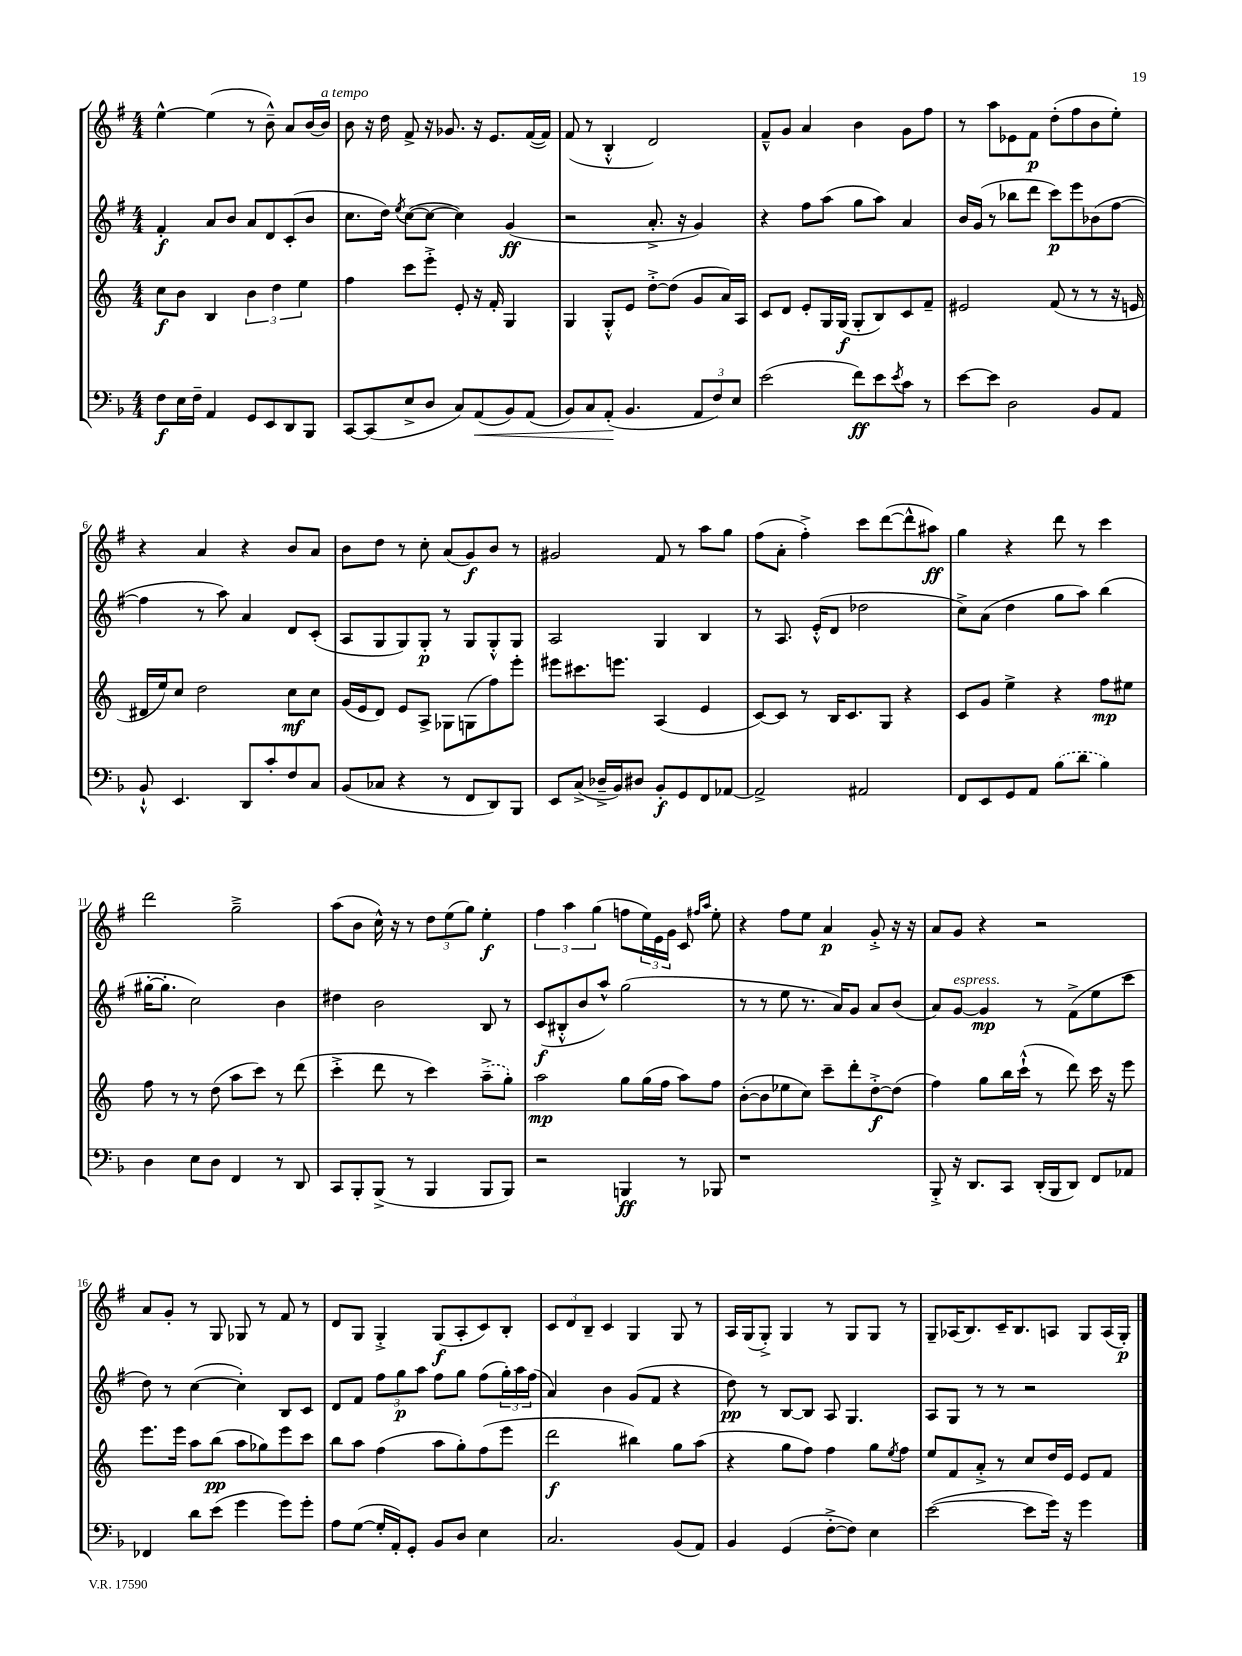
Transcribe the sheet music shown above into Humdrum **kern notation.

**kern	**dynam	**kern	**dynam	**kern	**dynam	**kern	**dynam
*part4	*part4	*part3	*part3	*part2	*part2	*part1	*part1
*staff4	*staff4	*staff3	*staff3	*staff2	*staff2	*staff1	*staff1
*clefF4	*	*clefG2	*	*clefG2	*	*clefG2	*
*k[b-]	*	*k[]	*	*k[f#]	*	*k[f#]	*
*M4/4	*	*M4/4	*	*M4/4	*	*M4/4	*
=1	=1	=1	=1	=1	=1	=1	=1
8F\L	f	8cc\L	f	4f#'/	f	[4ee^^\	.
16E\L	.	8b\J	.	.	.	.	.
16F~\JJ	.	.	.	.	.	.	.
4AA/	.	4B/	.	8a/L	.	(4ee\]	.
.	.	.	.	8b/J	.	.	.
8GG/L	.	6b\	.	8a/L	.	8r	.
8EE/	.	.	.	8d/	.	8b~^^\)	.
.	.	6dd\	.	.	.	.	.
8DD/	.	.	.	(8c'/	.	8a/L	.
.	.	6ee\	.	.	.	.	.
8BBB-/J	.	.	.	8b/J	.	[16b/L	.
!	!	!	!	!	!	!LO:TX:a:i:t=a tempo	!
.	.	.	.	.	.	16b/JJ]	.
=2	=2	=2	=2	=2	=2	=2	=2
[8CC/L	.	4ff\	.	8.cc\L	.	8b\	.
(8CC/]	.	.	.	.	.	16r	.
.	.	.	.	16dd\Jk)	.	16dd\	.
.	.	.	.	8qee/	.	.	.
8E^/	.	8ccc\L	.	([8cc\L	.	8f#^/	.
8D/J	.	8eee'^\J	.	8cc\J_	.	16r	.
.	.	.	.	.	.	8.g-X/	.
8C/L)	.	8e'/	.	4cc\])	.	.	.
!	!LO:HP:b	!	!	!	!	!	!
(8AA/	<	16r	.	.	.	16r	.
.	.	16f'/	.	.	.	8.e/L	.
8BB-/)	.	4G/	.	(4g/	ff	.	.
(8AA/J	.	.	.	.	.	([16f#/L	.
.	.	.	.	.	.	16f#/JJ])	.
=3	=3	=3	=3	=3	=3	=3	=3
8BB-/L)	.	4G/	.	2r	.	(8f#/	.
8C/	.	.	.	.	.	8r	.
(8AA'/J	.	8G'^^/L	.	.	.	4B'^^/	.
4.BB-/	[	8e/J	.	.	.	.	.
.	.	[8dd'^\L	.	8.a'^/	.	2d/)	.
.	.	(8dd\J]	.	.	.	.	.
.	.	.	.	16r	.	.	.
12AA/L	.	8g/L	.	4g/)	.	.	.
12F/)	.	.	.	.	.	.	.
.	.	16a/L)	.	.	.	.	.
12E/J	.	.	.	.	.	.	.
.	.	16A/JJ	.	.	.	.	.
=4	=4	=4	=4	=4	=4	=4	=4
(2e\	.	8c/L	.	4r	.	8f#~^^/L	.
.	.	8d/J	.	.	.	8g/J	.
.	.	8e'/L	.	8ff#\L	.	4a/	.
.	.	16G/L	.	(8aa\J	.	.	.
.	.	(16G/JJ	f	.	.	.	.
8f\L)	ff	8G'/L	.	8gg\L	.	4b\	.
8e\	.	8B/)	.	8aa\J)	.	.	.
8qe/	.	.	.	.	.	.	.
8c\J	.	8c/	.	4a/	.	8g\L	.
8r	.	8f~/J	.	.	.	8ff#\J	.
=5	=5	=5	=5	=5	=5	=5	=5
[8e\L	.	2e#X/	.	16b/LL	.	8r	.
.	.	.	.	(16g/JJ	.	.	.
8e\J]	.	.	.	8r	.	8aa\L	.
2D\	.	.	.	8bb-X\L	.	8e-X\	.
.	.	.	.	8ddd\J	.	8f#\J	p
.	.	(8f/	.	8ccc\L)	p	(8dd'\L	.
.	.	8r	.	8eee\	.	8ff#\	.
8BB-/L	.	8r	.	(8b-X\	.	8b\	.
8AA/J	.	16r	.	[8ff#\J	.	8ee'\J)	.
.	.	16en/	.	.	.	.	.
!!LO:LB:g=z
=6	=6	=6	=6	=6	=6	=6	=6
8BB-`^^/	.	16d#X/LL	.	4ff#\]	.	4r	.
.	.	16ee/J)	.	.	.	.	.
4.EE/	.	8cc/J	.	.	.	.	.
.	.	2dd\	.	8r	.	4a/	.
.	.	.	.	8aa\)	.	.	.
8DD/L	.	.	.	4a/	.	4r	.
8c'/	.	.	.	.	.	.	.
8F/	.	8cc\L	mf	8d/L	.	8b/L	.
8C/J	.	8cc\J	.	(8c'/J	.	8a/J	.
=7	=7	=7	=7	=7	=7	=7	=7
(8BB-/L	.	(16g/LL	.	8A/L	.	8b\L	.
.	.	16e/J	.	.	.	.	.
8C-X/J	.	8d/J)	.	8G/	.	8dd\J	.
4r	.	8e/L	.	8G/)	.	8r	.
.	.	8A^/J	.	8G'/J	p	8cc'\	.
8r	.	8G-X\L	.	8r	.	(8a/L	.
8FF/L	.	(8Gn\	.	8G/L	.	8g/)	f
8DD/)	.	8ff\)	.	8G'^^/	.	8b/J	.
8BBB-/J	.	8eee'\J	.	8G/J	.	8r	.
=8	=8	=8	=8	=8	=8	=8	=8
8EE/L	.	8eee#X\L	.	2A/	.	2g#X/	.
(8C^/J	.	8.ccc#X\	.	.	.	.	.
16D-X~^/LL	.	.	.	.	.	.	.
16BB-/J)	.	8.eeen\J	.	.	.	.	.
8D#X/J	.	.	.	.	.	.	.
8BB-'/L	f	(4A/	.	4G/	.	8f#/	.
8GG/	.	.	.	.	.	8r	.
8FF/	.	4e/	.	4B/	.	8aa\L	.
[8AA-X/J	.	.	.	.	.	8gg\J	.
=9	=9	=9	=9	=9	=9	=9	=9
2AA-^/]	.	[8c/L)	.	8r	.	(8ff#\L	.
.	.	8c/J]	.	8.A/	.	8a'\J	.
.	.	8r	.	.	.	4ff#'^\)	.
.	.	.	.	(16e'^^/KL	.	.	.
.	.	16B/KL	.	8d/J	.	.	.
.	.	8.c/	.	.	.	.	.
2AA#X/	.	.	.	2dd-X\	.	8ccc\L	.
.	.	8G/J	.	.	.	([8ddd\	.
.	.	4r	.	.	.	8ddd^^\]	.
.	.	.	.	.	.	8aa#X\J)	ff
=10	=10	=10	=10	=10	=10	=10	=10
8FF/L	.	8c/L	.	8cc^\L)	.	4gg\	.
8EE/	.	8g/J	.	(8a\J	.	.	.
8GG/	.	4ee^\	.	4dd\	.	4r	.
8AA/J	.	.	.	.	.	.	.
(8B-\L	.	4r	.	8gg\L	.	8ddd\	.
8d\J	.	.	.	8aa\J)	.	8r	.
4B-\)	.	8ff\L	mp	(4bb\	.	4ccc\	.
.	.	8ee#X\J	.	.	.	.	.
!!LO:LB:g=z
=11	=11	=11	=11	=11	=11	=11	=11
4D\	.	8ff\	.	[16gg#X'\KL	.	2ddd\	.
.	.	.	.	8.gg#'\J]	.	.	.
.	.	8r	.	.	.	.	.
8E\L	.	8r	.	2cc\)	.	.	.
8D\J	.	(8dd\	.	.	.	.	.
4FF/	.	8aa\L	.	.	.	2gg~^\	.
.	.	8ccc\J)	.	.	.	.	.
8r	.	8r	.	4b\	.	.	.
8DD/	.	(8ddd\	.	.	.	.	.
=12	=12	=12	=12	=12	=12	=12	=12
8CC/L	.	4ccc'^\	.	4dd#X\	.	(8aa\L	.
8BBB-'/	.	.	.	.	.	8b\J	.
(8BBB-^/J	.	8ddd\	.	2b\	.	16cc^^\)	.
.	.	.	.	.	.	16r	.
8r	.	8r	.	.	.	8r	.
4BBB-/	.	4ccc\)	.	.	.	12dd\L	.
.	.	.	.	.	.	(12ee\	.
.	.	.	.	.	.	12gg\J)	.
8BBB-/L	.	(8aa~^\L	.	8B/	.	4ee'\	f
8BBB-/J)	.	8gg'\J)	.	8r	.	.	.
=13	=13	=13	=13	=13	=13	=13	=13
2r	.	2aa\	mp	(8c/L	f	6ff#\	.
.	.	.	.	8B#X'^^/	.	.	.
.	.	.	.	.	.	6aa\	.
.	.	.	.	8b/	.	.	.
.	.	.	.	.	.	(6gg\	.
.	.	.	.	8aa^^/J)	.	.	.
4BBBn/	ff	8gg\L	.	(2gg\	.	8ffn\L	.
.	.	(16gg\L	.	.	.	24ee\L)	.
.	.	.	.	.	.	24e\	.
.	.	16ff\JJ	.	.	.	.	.
.	.	.	.	.	.	24g\JJ	.
8r	.	8aa\L)	.	.	.	8c/	.
.	.	.	.	.	.	16qqff#X/LL	.
.	.	.	.	.	.	16qqaa/JJ	.
8BBB-X/	.	8ff\J	.	.	.	8ee'\	.
=14	=14	=14	=14	=14	=14	=14	=14
1r	.	([8b'\L	.	8r	.	4r	.
.	.	8b\]	.	8r	.	.	.
.	.	8ee-X\	.	8ee\	.	8ff#\L	.
.	.	8cc\J)	.	8.r	.	8ee\J	.
.	.	8ccc~\L	.	.	.	4a/	p
.	.	.	.	16a/KL)	.	.	.
.	.	8ddd'\	.	8g/J	.	.	.
.	.	[8dd'^\	f	8a/L	.	8g'^/	.
.	.	(8dd\J]	.	(8b/J	.	16r	.
.	.	.	.	.	.	16r	.
=15	=15	=15	=15	=15	=15	=15	=15
8BBB-'^/	.	4ff\)	.	8a/L)	.	8a/L	.
!	!	!	!	!LO:TX:a:i:t=espress.	!	!	!
16r	.	.	.	[8g/J	.	8g/J	.
8.DD/L	.	.	.	.	.	.	.
.	.	8gg\L	.	4g/]	mp	4r	.
8CC/J	.	16bb\L	.	.	.	.	.
.	.	(16ccc`^^\JJ	.	.	.	.	.
(16DD'/LL	.	8r	.	8r	.	2r	.
16BBB-/J	.	.	.	.	.	.	.
8DD/J)	.	8ddd\)	.	(8f#^\L	.	.	.
8FF/L	.	16ccc\	.	8ee\	.	.	.
.	.	16r	.	.	.	.	.
8AA-X/J	.	8eee\	.	8ccc\J	.	.	.
!!LO:LB:g=z
=16	=16	=16	=16	=16	=16	=16	=16
4FF-X/	.	8.eee\L	.	8dd\)	.	8a/L	.
.	.	.	.	8r	.	8g'/J	.
.	.	16eee\Jk	.	.	.	.	.
8d\L	.	8aa\L	.	([4cc\	.	8r	.
(8e\J	.	(8bb\J	pp	.	.	8G/	.
4g\	.	8aa\L	.	4cc'\])	.	8G-X/	.
.	.	8gg-X\)	.	.	.	8r	.
8g\L)	.	8eee\	.	8B/L	.	8f#/	.
8g'\J	.	8ccc\J	.	8c/J	.	8r	.
=17	=17	=17	=17	=17	=17	=17	=17
8A\L	.	8bb\L	.	8d/L	.	8d/L	.
([8G\J	.	8aa\J	.	8f#/J	.	8G/J	.
16G'/LL]	.	(4ff\	.	12ff#\L	.	4G'^/	.
16AA'/J)	.	.	.	.	.	.	.
.	.	.	.	12gg\	p	.	.
8GG'/J	.	.	.	.	.	.	.
.	.	.	.	12aa\J	.	.	.
8BB-/L	.	8aa\L	.	8ff#\L	.	(8G/L	f
8D/J	.	8gg'\)	.	8gg\J	.	8A'/	.
4E\	.	(8ff\	.	(8ff#\L	.	8c/)	.
.	.	8eee\J	.	24gg'\L)	.	8B'/J	.
.	.	.	.	24aa\	.	.	.
.	.	.	.	(24ff#\JJ	.	.	.
=18	=18	=18	=18	=18	=18	=18	=18
2.C/	.	2ddd\	f	4a/)	.	12c/L	.
.	.	.	.	.	.	12d/	.
.	.	.	.	.	.	12B~/J	.
.	.	.	.	4b\	.	4c/	.
.	.	4bb#X\)	.	(8g/L	.	4G/	.
.	.	.	.	8f#/J	.	.	.
(8BB-/L	.	8gg\L	.	4r	.	8G/	.
8AA/J)	.	(8aa\J	.	.	.	8r	.
=19	=19	=19	=19	=19	=19	=19	=19
4BB-/	.	4r	.	8dd\)	pp	16A/LL	.
.	.	.	.	.	.	(16G/J	.
.	.	.	.	8r	.	8G'^/J)	.
(4GG/	.	8gg\L	.	[8B/L	.	4G/	.
.	.	8ff\J)	.	8B/J]	.	.	.
[8F'^\L	.	4ff\	.	8A/	.	8r	.
8F\J])	.	.	.	4.G/	.	8G/L	.
4E\	.	8gg\L	.	.	.	8G/J	.
.	.	8qee/	.	.	.	.	.
.	.	8ff\J	.	.	.	8r	.
=20	=20	=20	=20	=20	=20	=20	=20
([2e\	.	8ee/L	.	8A/L	.	8G~/L	.
.	.	8f/	.	8G/J	.	(16A-X/K	.
.	.	.	.	.	.	8.B/)	.
.	.	8a'^/J	.	8r	.	.	.
.	.	8r	.	8r	.	16c~/K	.
.	.	.	.	.	.	8.B/	.
8e\L]	.	8cc/L	.	2r	.	.	.
16g\Jk)	.	16dd/L	.	.	.	8An/J	.
16r	.	16e/JJ	.	.	.	.	.
4g\	.	8e/L	.	.	.	8G/L	.
.	.	8f/J	.	.	.	(16A/L	.
.	.	.	.	.	.	16G'/JJ)	p
==	==	==	==	==	==	==	==
*-	*-	*-	*-	*-	*-	*-	*-
